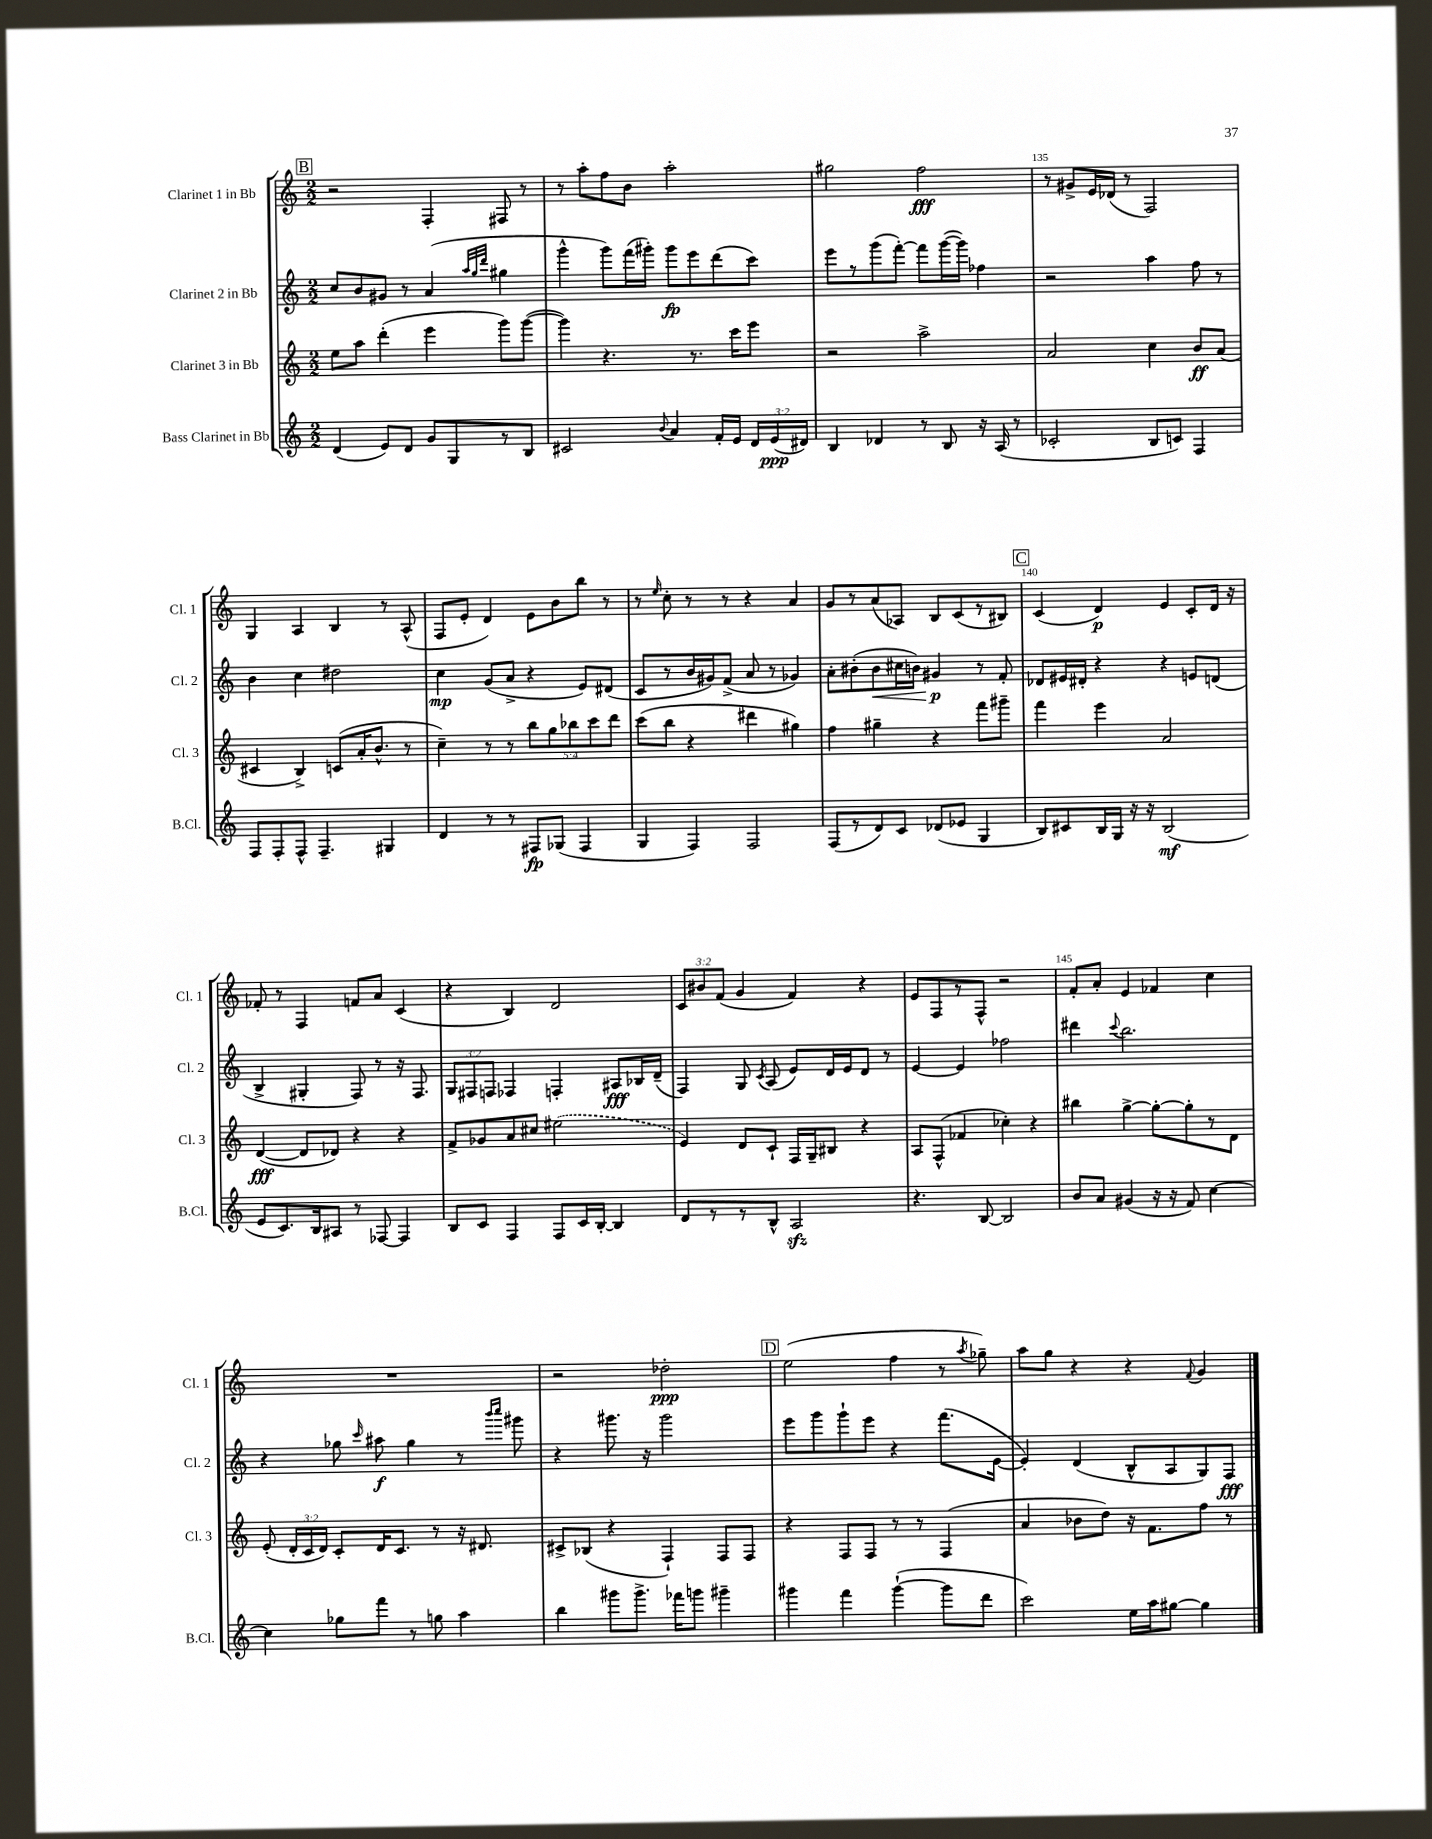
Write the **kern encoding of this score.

**kern	**dynam	**kern	**dynam	**kern	**dynam	**kern	**dynam
*part4	*part4	*part3	*part3	*part2	*part2	*part1	*part1
*staff4	*staff4	*staff3	*staff3	*staff2	*staff2	*staff1	*staff1
*I"Bass Clarinet in Bb	*	*I"Clarinet 3 in Bb	*	*I"Clarinet 2 in Bb	*	*I"Clarinet 1 in Bb	*
*I'B.Cl.	*	*I'Cl. 3	*	*I'Cl. 2	*	*I'Cl. 1	*
*clefG2	*	*clefG2	*	*clefG2	*	*clefG2	*
*k[]	*	*k[]	*	*k[]	*	*k[]	*
*M2/2	*	*M2/2	*	*M2/2	*	*M2/2	*
!!LO:REH:place=s1:t=B
=132	=132	=132	=132	=132	=132	=132	=132
(4d/	.	8ee\L	.	8cc/L	.	2r	.
.	.	8aa\J	.	8b/	.	.	.
8e/L)	.	(4ddd'\	.	8g#X/J	.	.	.
8d/J	.	.	.	8r	.	.	.
8g/L	.	4eee\	.	(4a/	.	4F'/	.
8G/	.	.	.	.	.	.	.
.	.	.	.	32qqaa/LLL	.	.	.
.	.	.	.	32qqgg/	.	.	.
.	.	.	.	32qqddd/JJJ	.	.	.
8r	.	8ggg\L)	.	4gg#X\	.	8F#X/	.
8B/J	.	([8ggg\J	.	.	.	8r	.
=133	=133	=133	=133	=133	=133	=133	=133
2c#X/	.	4ggg\])	.	4ggg^^\	.	8r	.
.	.	.	.	.	.	8aa'\L	.
.	.	4.r	.	8ggg\L)	.	8ff\	.
.	.	.	.	(16fff\L	.	8b\J	.
.	.	.	.	16ggg#X'\JJ)	.	.	.
8qqb/	.	.	.	.	.	.	.
4a/	.	.	.	8ggg#\L	fp	2aa'\	.
.	.	8.r	.	8eee\	.	.	.
16f'/LL	.	.	.	(8ddd\	.	.	.
16e/JJ	.	16ccc\KL	.	.	.	.	.
24d/LL	.	8eee\J	.	8ccc\J)	.	.	.
(24e/	ppp	.	.	.	.	.	.
24d#X/JJ)	.	.	.	.	.	.	.
=134	=134	=134	=134	=134	=134	=134	=134
4B/	.	2r	.	8eee\L	.	2gg#X\	.
.	.	.	.	8r	.	.	.
4d-X/	.	.	.	(8ggg\	.	.	.
.	.	.	.	[8fff'\J)	.	.	.
8r	.	2aa^\	.	8fff\L]	.	2ff\	fff
8B/	.	.	.	([16ggg\L	.	.	.
.	.	.	.	16ggg\JJ])	.	.	.
16r	.	.	.	4ff-X\	.	.	.
(16A/	.	.	.	.	.	.	.
8r	.	.	.	.	.	.	.
=135	=135	=135	=135	=135	=135	=135	=135
2c-X'/	.	2a/	.	2r	.	8r	.
.	.	.	.	.	.	8g#X^/L	.
.	.	.	.	.	.	16e/L	.
.	.	.	.	.	.	(16d-X/JJ	.
.	.	.	.	.	.	8r	.
8B/L	.	4cc\	.	4aa\	.	2F/)	.
8cn/J)	.	.	.	.	.	.	.
4F/	.	8b/L	ff	8ff\	.	.	.
.	.	(8a/J	.	8r	.	.	.
!!LO:LB:g=z
=136	=136	=136	=136	=136	=136	=136	=136
8F/L	.	4c#X/	.	4b\	.	4G/	.
8F'/	.	.	.	.	.	.	.
8F^^/J	.	4B^/)	.	4cc\	.	4A/	.
4.F~/	.	.	.	.	.	.	.
.	.	(8cn/L	.	2dd#X\	.	4B/	.
.	.	16a'/K	.	.	.	.	.
.	.	8.b^^/J	.	.	.	.	.
4G#X/	.	.	.	.	.	8r	.
.	.	8r	.	.	.	(8A^^/	.
=137	=137	=137	=137	=137	=137	=137	=137
4d/	.	4cc~\)	.	4cc\	mp	8F/L	.
.	.	.	.	.	.	8e'/J	.
8r	.	8r	.	(8g/L	.	4d/)	.
8r	.	8r	.	8a^/J	.	.	.
8F#X/L	fp	10bb\L	.	4r	.	8e\L	.
.	.	10gg\	.	.	.	.	.
(8G-X/J	.	.	.	.	.	8b\	.
.	.	10bb-X\	.	.	.	.	.
4F#/	.	.	.	8e/L)	.	8bb\J	.
.	.	10ccc\	.	.	.	.	.
.	.	.	.	(8d#X/J	.	8r	.
.	.	10ddd\J	.	.	.	.	.
=138	=138	=138	=138	=138	=138	=138	=138
4G/	.	(8ccc\L	.	8c/L	.	8r	.
.	.	.	.	.	.	16qqee/	.
.	.	8bb\J	.	8r	.	8cc'\	.
4F/)	.	4r	.	16b/L	.	8r	.
.	.	.	.	16g#X/J)	.	.	.
.	.	.	.	(8f^/J	.	8r	.
2F/	.	4ddd#X\	.	8a/	.	4r	.
.	.	.	.	8r	.	.	.
.	.	4gg#X\)	.	4g-X/)	.	4a/	.
=139	=139	=139	=139	=139	=139	=139	=139
(8F/L	.	4ff\	.	8a'\L	.	8g/L	.
8r	.	.	.	(8b#X'\	.	8r	.
!	!	!	!	!	!LO:HP:b	!	!
8d/)	.	4gg#X~\	.	8b#\	<	(8a/	.
8c/J	.	.	.	16cc#X\L	.	8A-X/J)	.
.	.	.	.	16bn\JJ)	.	.	.
(8d-X/L	.	4r	.	4g#X/	p	8B/L	.
8e-X/J	.	.	.	.	.	(8c/	.
4G/	.	8fff\L	.	8r	[	8r	.
.	.	8ggg#X~\J	.	8f'/	.	8B#X/J)	.
!!LO:REH:place=s1:t=C
=140	=140	=140	=140	=140	=140	=140	=140
8B/L)	.	4fff\	.	8d-X/L	.	(4c/	.
8c#X/	.	.	.	16e#X/L	.	.	.
.	.	.	.	16d#X'/JJ	.	.	.
16B/L	.	4eee\	.	4r	.	4d/)	p
16G/JJ	.	.	.	.	.	.	.
16r	.	.	.	.	.	.	.
16r	.	.	.	.	.	.	.
(2B/	mf	2a/	.	4r	.	4e/	.
.	.	.	.	8en/L	.	8c'/L	.
.	.	.	.	(8dn/J	.	16d/Jk	.
.	.	.	.	.	.	16r	.
!!LO:LB:g=z
=141	=141	=141	=141	=141	=141	=141	=141
8e/L	.	([4d/	fff	4B^/	.	8f-X'/	.
8.c/)	.	.	.	.	.	8r	.
.	.	8d/L]	.	4G#X'/	.	4F/	.
16B/k	.	.	.	.	.	.	.
8A#X/J	.	8d-X/J)	.	.	.	.	.
8r	.	4r	.	8F/)	.	8fn/L	.
[8F-X/	.	.	.	8r	.	8a/J	.
4F-/]	.	4r	.	16r	.	(4c/	.
.	.	.	.	8.F/	.	.	.
=142	=142	=142	=142	=142	=142	=142	=142
8B/L	.	8f^/L	.	12G/L	.	4r	.
.	.	.	.	12F#X/	.	.	.
8c/J	.	8g-X/	.	.	.	.	.
.	.	.	.	12Fn/J	.	.	.
4F/	.	8a/	.	4F-X/	.	4B/)	.
.	.	8cc#X/J	.	.	.	.	.
8F/L	.	(2ee#X\	.	4Fn'/	.	2d/	.
16c/L	.	.	.	.	.	.	.
[16B'/JJ	.	.	.	.	.	.	.
4B/]	.	.	.	8A#X/L	fff	.	.
.	.	.	.	16B-X/L	.	.	.
.	.	.	.	(16d~/JJ	.	.	.
=143	=143	=143	=143	=143	=143	=143	=143
8d/L	.	4e/)	.	4F/)	.	12c/L	.
.	.	.	.	.	.	12b#X/	.
8r	.	.	.	.	.	.	.
.	.	.	.	.	.	(12f/J	.
8r	.	8d/L	.	8G/	.	4g/	.
.	.	.	.	8qc/	.	.	.
8B^^/J	.	8c`/J	.	(8A/	.	.	.
2Azz/	.	16F/LL	.	8e/L)	.	4f/)	.
.	.	16G~/J	.	.	.	.	.
.	.	8B#X/J	.	16d/L	.	.	.
.	.	.	.	16e/J	.	.	.
.	.	4r	.	8d/J	.	4r	.
.	.	.	.	8r	.	.	.
=144	=144	=144	=144	=144	=144	=144	=144
4.r	.	8A/L	.	[4e/	.	8e/L	.
.	.	(8F^^/J	.	.	.	8F/	.
.	.	4f-X/	.	4e/]	.	8r	.
[8B/	.	.	.	.	.	8F^^/J	.
2B/]	.	4cc-X'\)	.	2ff-X\	.	2r	.
.	.	4r	.	.	.	.	.
=145	=145	=145	=145	=145	=145	=145	=145
8b/L	.	4bb#X\	.	4ddd#X\	.	8f'/L	.
8a/J	.	.	.	.	.	8a'/J	.
.	.	.	.	8qqccc/	.	.	.
(4g#X/	.	[4gg^\	.	2.bb\	.	4e/	.
16r	.	8gg'\L_	.	.	.	4f-X/	.
16r	.	.	.	.	.	.	.
8f/)	.	8gg'\]	.	.	.	.	.
[4cc\	.	8r	.	.	.	4cc\	.
.	.	8d\J	.	.	.	.	.
!!LO:LB:g=z
=146	=146	=146	=146	=146	=146	=146	=146
4cc\]	.	(8e'/	.	4r	.	1r	.
.	.	24d'/LL	.	.	.	.	.
.	.	24c/	.	.	.	.	.
.	.	24d/JJ)	.	.	.	.	.
8gg-X\L	.	8c'/L	.	8gg-X\	.	.	.
.	.	.	.	16qqccc/	.	.	.
8fff\J	.	16d/K	.	8aa#X\	f	.	.
.	.	8.c/J	.	.	.	.	.
8r	.	.	.	4gg-\	.	.	.
8ggn\	.	8r	.	.	.	.	.
4aa\	.	16r	.	8r	.	.	.
.	.	8.d#X/	.	.	.	.	.
.	.	.	.	16qqbbb/LL	.	.	.
.	.	.	.	16qqcccc/JJ	.	.	.
.	.	.	.	8ggg#X\	.	.	.
=147	=147	=147	=147	=147	=147	=147	=147
4bb\	.	8c#X^/L	.	4r	.	2r	.
.	.	(8B-X/J	.	.	.	.	.
8ggg#X\L	.	4r	.	8.ggg#X\	.	.	.
8.ggg#^\J	.	.	.	.	.	.	.
.	.	.	.	16r	.	.	.
.	.	4F`/)	.	2ggg#\	.	2dd-X'\	ppp
16fff-X\KL	.	.	.	.	.	.	.
8gggn\J	.	.	.	.	.	.	.
4ggg#X~\	.	8F/L	.	.	.	.	.
.	.	8F/J	.	.	.	.	.
!!LO:REH:place=s1:t=D
=148	=148	=148	=148	=148	=148	=148	=148
4ggg#X\	.	4r	.	8eee\L	.	(2ee\	.
.	.	.	.	8ggg\	.	.	.
4fff\	.	8F/L	.	8ggg`\	.	.	.
.	.	8F/J	.	8eee\J	.	.	.
([4ggg#`\	.	8r	.	4r	.	4ff\	.
.	.	8r	.	.	.	.	.
8ggg#\L]	.	(4F/	.	(8.fff\L	.	8r	.
.	.	.	.	.	.	8qaa/	.
8ddd\J	.	.	.	.	.	8gg-X~\)	.
.	.	.	.	[16e\Jk	.	.	.
=149	=149	=149	=149	=149	=149	=149	=149
2ccc\)	.	4a/	.	4e'/])	.	8aa\L	.
.	.	.	.	.	.	8gg\J	.
.	.	8b-X\L	.	(4d/	.	4r	.
.	.	8dd\J)	.	.	.	.	.
16ee\LL	.	16r	.	8B^^/L	.	4r	.
16aa\J	.	8.f\L	.	.	.	.	.
[8gg#X\J	.	.	.	8A/	.	.	.
.	.	.	.	.	.	8qqf/	.
4gg#\]	.	8ff\J	.	8G/)	.	4g/	.
.	.	8r	.	8F/J	fff	.	.
==	==	==	==	==	==	==	==
*-	*-	*-	*-	*-	*-	*-	*-
